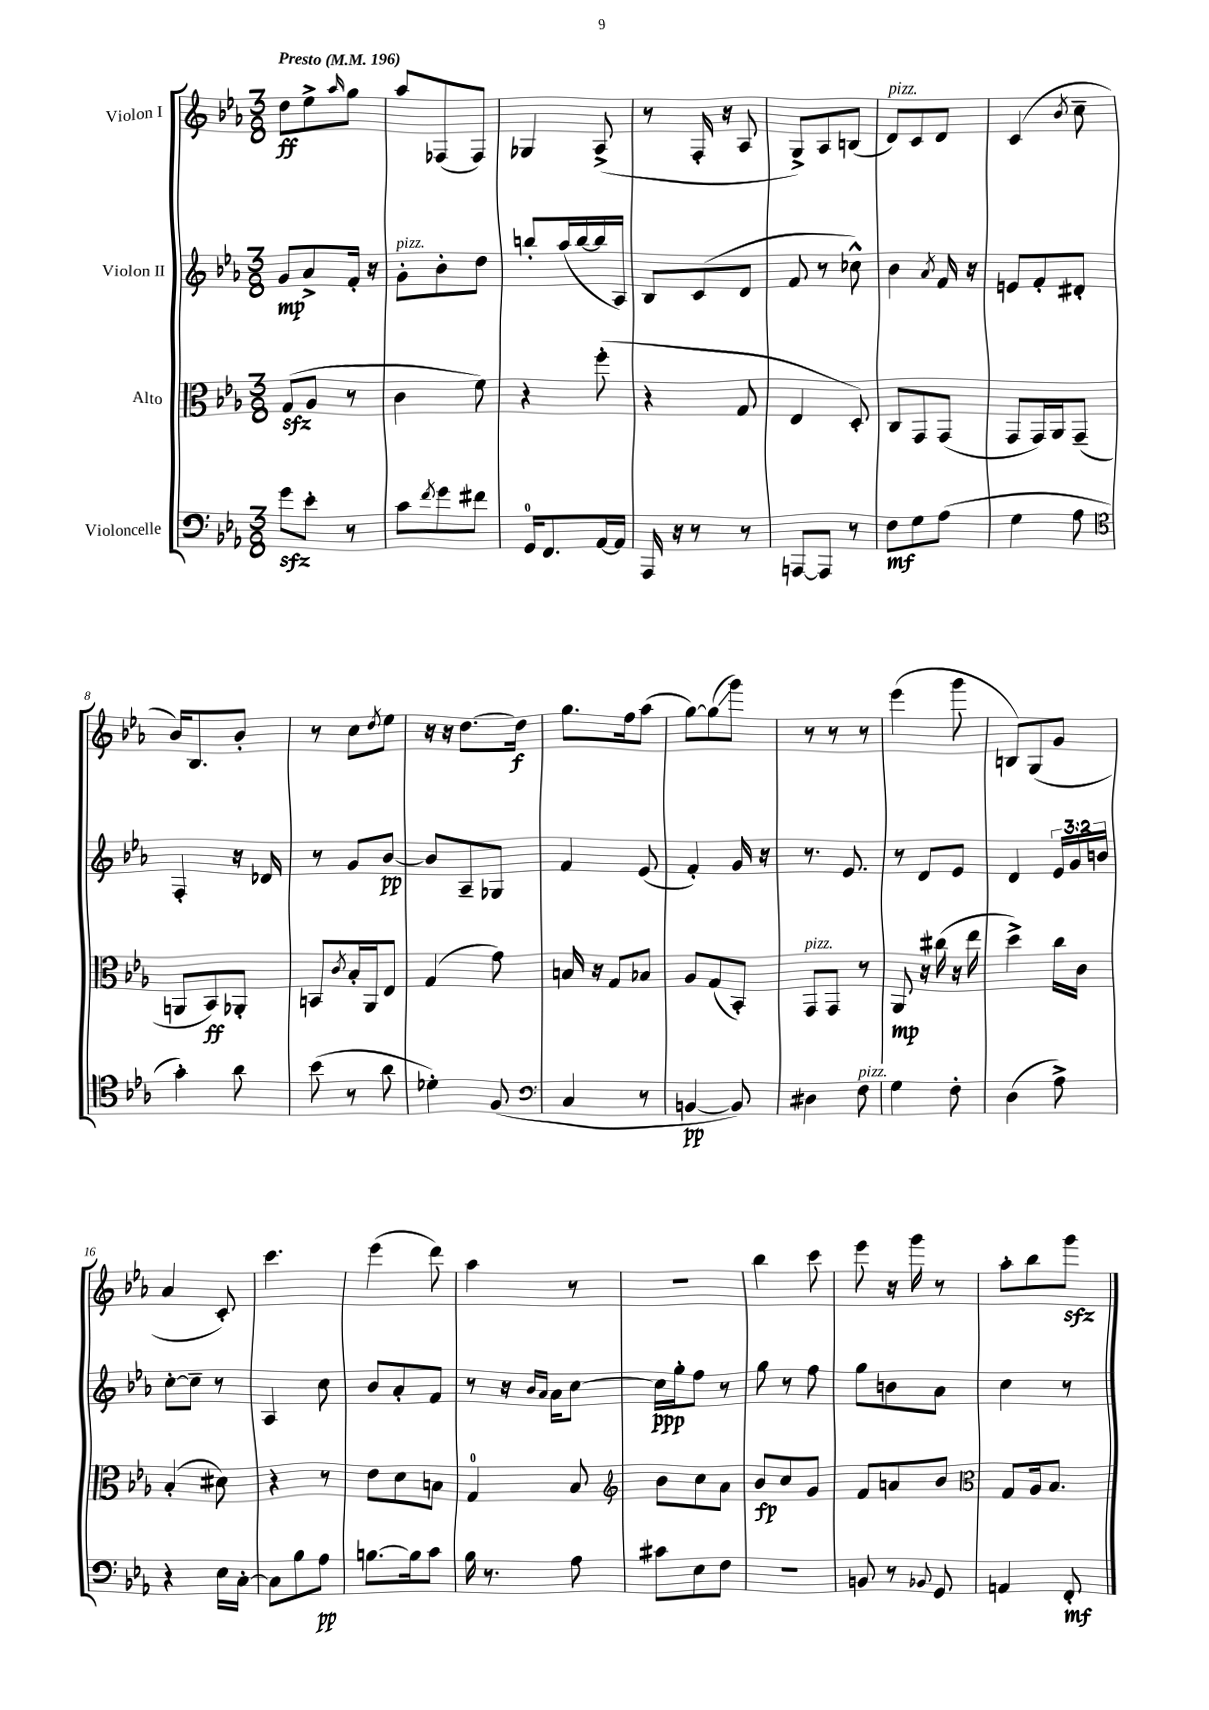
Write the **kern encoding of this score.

**kern	**kern	**kern	**kern
*staff4	*staff3	*staff2	*staff1
*clefF4	*clefC3	*clefG2	*clefG2
*k[b-e-a-]	*k[b-e-a-]	*k[b-e-a-]	*k[b-e-a-]
*M3/8	*M3/8	*M3/8	*M3/8
*MM196	*MM196	*MM196	*MM196
8g\L	(8G/L	8g/L	8dd\L
8e-'\J	8A-/J	8a-^/	8ee-^\
.	.	.	16qqaa-/
8r	8r	16f'/Jk	8gg\J
.	.	16r	.
=	=	=	=
8c\L	4c\	8g'\L	8aa-/L
8qf/	.	.	.
8g\	.	8b-'\	(8F-/
8f#\J	8f\)	8dd\J	8F-/J)
=	=	=	=
16GG/LK	4r	8bb'/L	4G-/
8.FF/	.	.	.
.	.	(16aa-/L	.
.	.	[16bb/	.
[16AA-/L	(8ff'\	16bb/]	(8A-^/
16AA-/]JJ	.	16A-/JJ)	.
=	=	=	=
16AAA-/	4r	8B-/L	8r
16r	.	.	.
8r	.	(8c/	16F'/
.	.	.	16r
8r	8G/	8d/J	8A-/
=	=	=	=
[8AAA/L	4E-/	8f/	8G^/L)
8AAA/]J	.	8r	8A-/
8r	8D'/)	8cc-^^\)	(8B/J
=	=	=	=
8F\L	8C/L	4b-\	8d/L)
8G\	8GG/	.	8c/
.	.	8qa-/	.
(8A-\J	(8GG/J	16f/	8d/J
.	.	16r	.
=	=	=	=
4G\	8GG/L	8e/L	(4c/
.	16GG/L)	8f'/	.
.	16AA-/J	.	.
.	.	.	8qb-/
8A-\	(8GG~/J	8d#'/J	8cc~\
=	=	=	=
*clefC4	*	*	*
4g'\)	8AA/L	4F'/	16b-/LK)
.	.	.	8.B-/
.	8BB-/)	.	.
8a-\	8AA-'/J	16r	8b-'/J
.	.	16d-/	.
=	=	=	=
(8b-\	8BB/L	8r	8r
.	8qc/	.	.
8r	16B-'/L	8g/L	8cc\L
.	16AA-/J	.	.
.	.	.	8qdd/
8a-\	8E-/J	[8b-/J	8ee-\J
=	=	=	=
4d-'\)	(4G/	8b-/]L	16r
.	.	.	16r
.	.	8A-~/	[8.dd\L
(8F/	8g\)	8G-/J	.
.	.	.	16dd\]Jk
=	=	=	=
*clefF4	*	*	*
4C/	16B/	4f/	8.gg\L
.	16r	.	.
.	8G/L	.	.
.	.	.	16ff\k
8r	8B-/J	(8e-/	(8aa-\J
=	=	=	=
[4BB/	8A-/L	4f'/)	[8gg\L)
.	(8G/	.	(8gg\]
8BB/])	8BB-'/J)	16g/	8ggg\J)
.	.	16r	.
=	=	=	=
4D#\	8GG/L	8.r	8r
.	8GG/J	.	8r
.	.	8.e-/	.
8F\	8r	.	8r
=	=	=	=
4G\	8AA-/	8r	(4eee-\
.	16r	8d/L	.
.	(16cc#\	.	.
8F'\	16r	8e-/J	8ggg\
.	16ee-\	.	.
=	=	=	=
(4D\	4dd^\)	4d/	8B/L)
.	.	.	(8G/
8A-^\)	16cc\LL	24e-/LL	8g/J
.	.	24g/	.
.	16c\JJ	.	.
.	.	24b/JJ	.
=	=	=	=
4r	(4B-'/	[8cc'\L	4a-/
.	.	8cc~\]J	.
16E-\LL	8d#\)	8r	8c'/)
[16C'\JJ	.	.	.
=	=	=	=
8C\]L	4r	4A-/	4.ccc\
8B-\	.	.	.
8A-\J	8r	8cc\	.
=	=	=	=
[8.B\L	8e-\L	8b-/L	(4eee-\
.	8d\	8a-'/	.
16B\]k	.	.	.
8c\J	8B\J	8f/J	8ddd\)
=	=	=	=
16B-\	4G/	8r	4aa-\
8.r	.	.	.
.	.	16r	.
.	.	16qqb-/LL	.
.	.	16qqa-/JJ	.
.	.	16a-\LK	.
8A-\	8B-/	[8cc\J	8r
=	=	=	=
*	*clefG2	*	*
8c#\L	8b-\L	16cc\]LL	4.r
.	.	16gg'\J	.
8E-\	8cc\	8ff\J	.
8F\J	8a-\J	8r	.
=	=	=	=
4.r	8b-/L	8gg\	4bb-\
.	8cc/	8r	.
.	8g/J	8ff\	8ccc\
=	=	=	=
8BB/	8f/L	8gg\L	8eee-\
8r	8a/	8b\	16r
.	.	.	16ggg\
8qqBB-/	.	.	.
8GG/	8b-/J	8a-\J	8r
=	=	=	=
*	*clefC3	*	*
4AA/	8G/L	4cc\	8aa-'\L
.	16A-/k	.	8bb-\
.	8.B-/J	.	.
8FF'/	.	8r	8ggg\J
==	==	==	==
*-	*-	*-	*-
